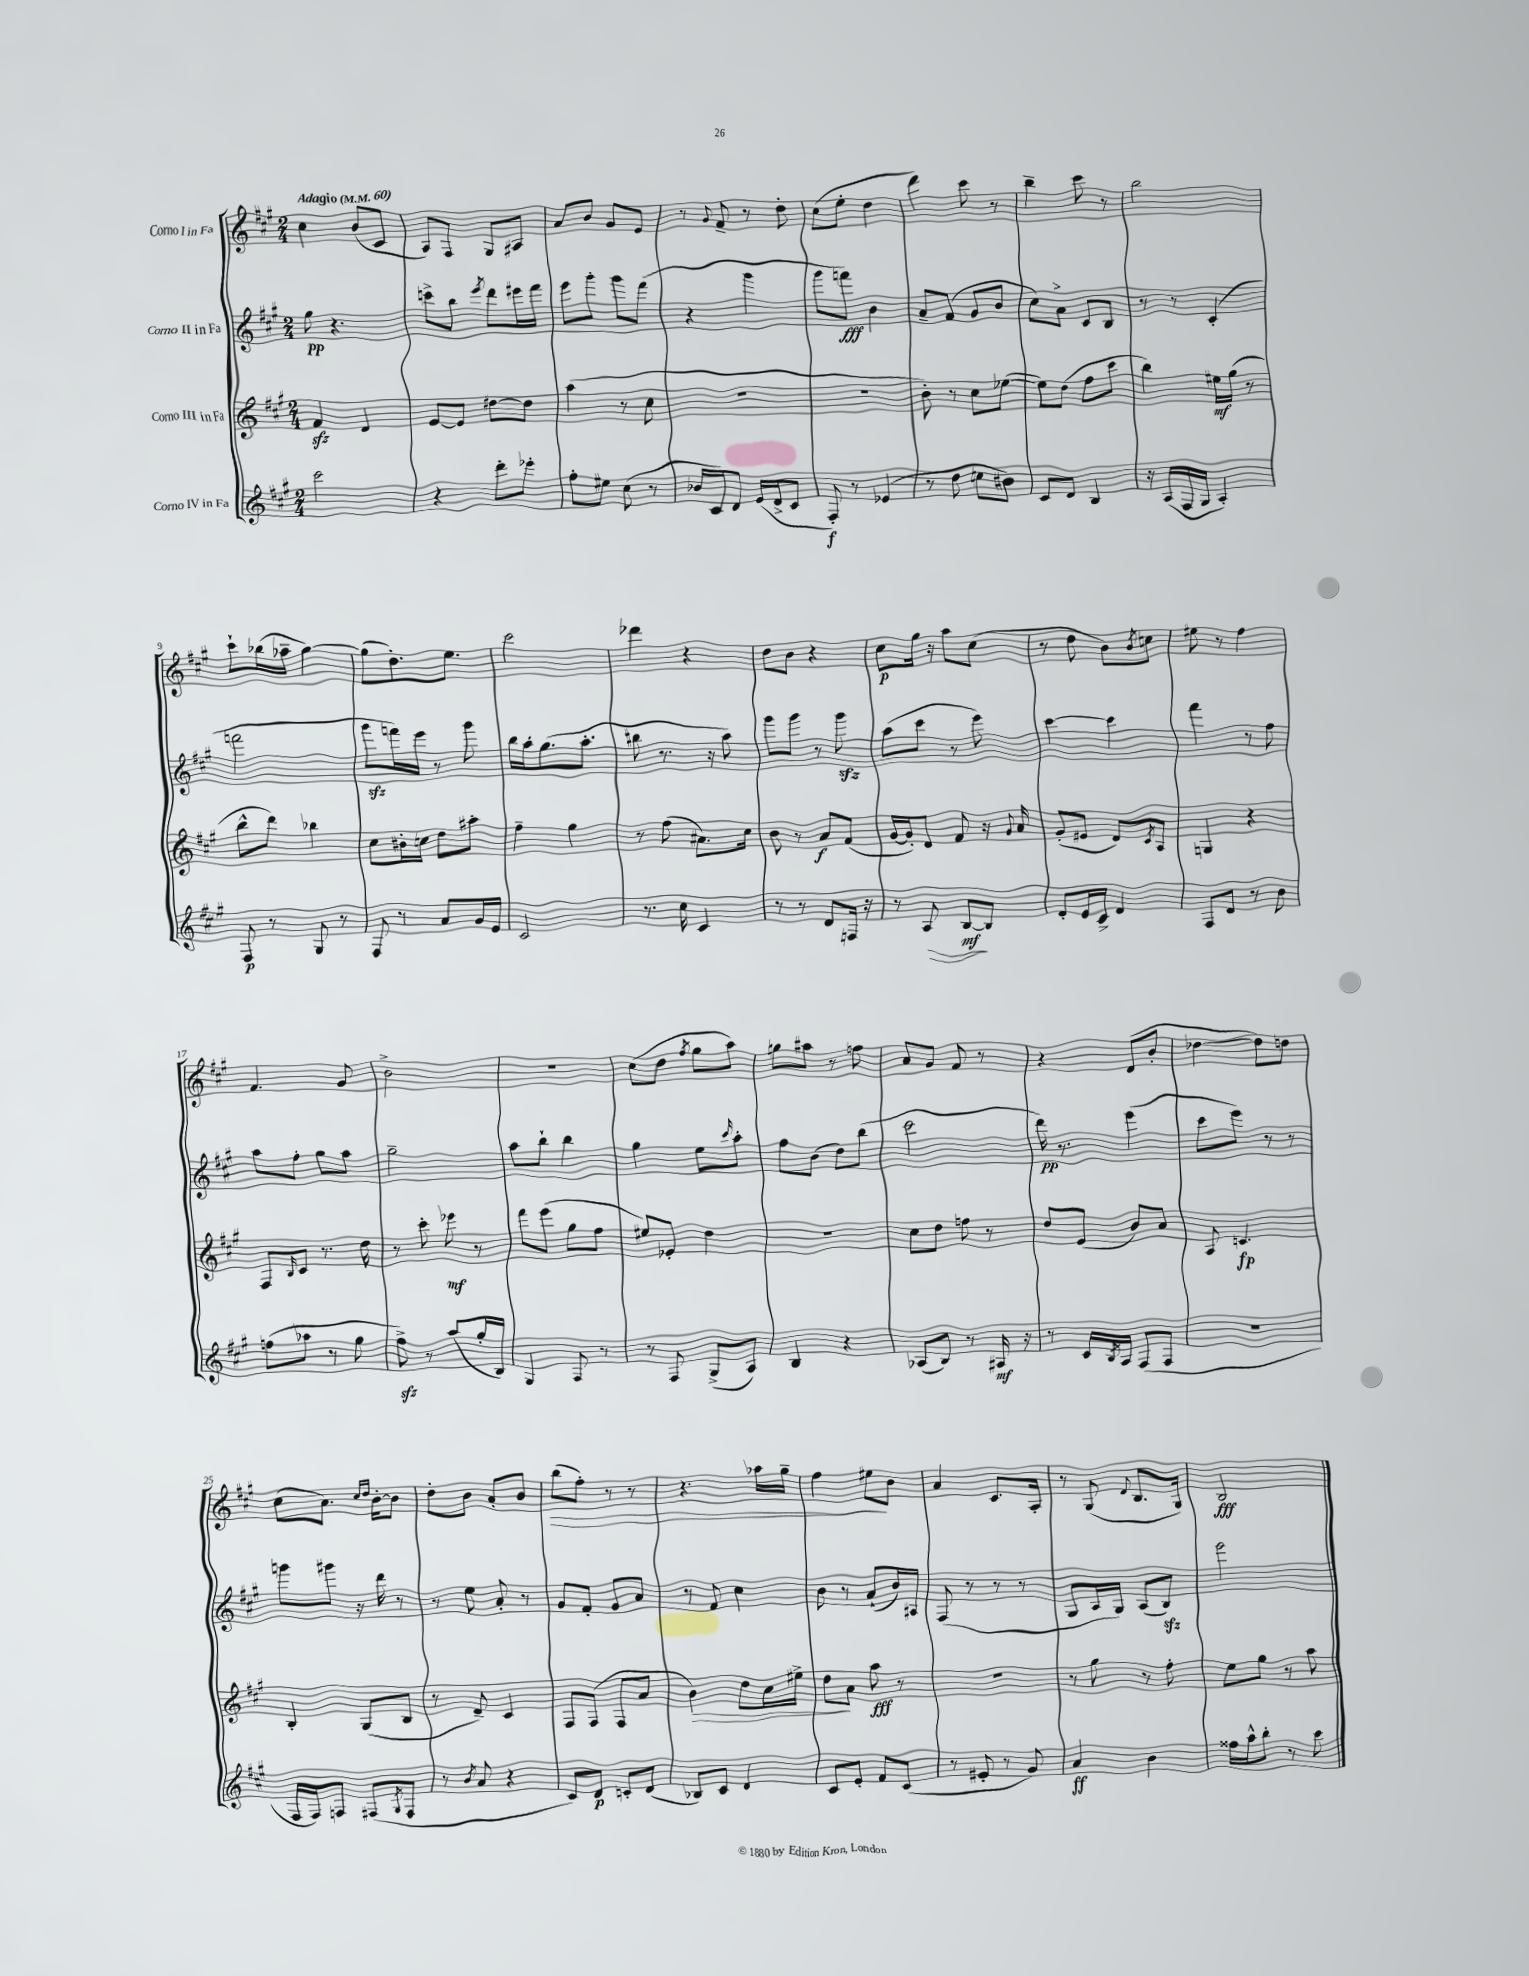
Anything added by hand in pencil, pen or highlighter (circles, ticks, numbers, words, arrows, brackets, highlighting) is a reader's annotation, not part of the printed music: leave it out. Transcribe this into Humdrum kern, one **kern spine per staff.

**kern	**dynam	**kern	**dynam	**kern	**dynam	**kern	**dynam
*part4	*part4	*part3	*part3	*part2	*part2	*part1	*part1
*staff4	*staff4	*staff3	*staff3	*staff2	*staff2	*staff1	*staff1
*I"Corno IV in Fa	*	*I"Corno III in Fa	*	*I"Corno II in Fa	*	*I"Corno I in Fa	*
*clefG2	*	*clefG2	*	*clefG2	*	*clefG2	*
*k[f#c#g#]	*	*k[f#c#g#]	*	*k[f#c#g#]	*	*k[f#c#g#]	*
*M2/4	*	*M2/4	*	*M2/4	*	*M2/4	*
*MM60	*	*MM60	*	*MM60	*	*MM60	*
=1	=1	=1	=1	=1	=1	=1	=1
!	!	!	!	!	!	!LO:TX:a:B:t=Adagio	!
2ccc#\	.	4f#zz/	.	8gg#\	pp	4cc#\	.
.	.	.	.	4.r	.	.	.
.	.	4d/	.	.	.	(8b/L	.
.	.	.	.	.	.	8c#/J	.
=2	=2	=2	=2	=2	=2	=2	=2
4r	.	[8e/L	.	8cccn^\L	.	8A/L)	.
.	.	8e/J]	.	8bb\J	.	8F#/J	.
.	.	.	.	8qeee/	.	.	.
8ddd'\L	.	[8dd#X\L	.	8ddd\L	.	8G#/L	.
8eee-X'\J	.	8dd#\J]	.	16eee#X\L	.	8A#X/J	.
.	.	.	.	16fff#\JJ	.	.	.
=3	=3	=3	=3	=3	=3	=3	=3
8ff#'\L	.	(4aa\	.	8eee\L	.	8a/L	.
8ee#X\J	.	.	.	8ggg#'\J	.	8b/J	.
(8cc#\	.	8r	.	8ggg#\L	.	8g#/L	.
8r	.	8cc#\	.	(8fff#\J	.	8e/J	.
=4	=4	=4	=4	=4	=4	=4	=4
16b-X/LL	.	2r	.	4r	.	8r	.
16c#/J)	.	.	.	.	.	.	.
.	.	.	.	.	.	8qqg#/	.
8d/J	.	.	.	.	.	8f#~/	.
(16e/LL	.	.	.	4ggg#\	.	8r	.
16d^/J	.	.	.	.	.	.	.
8c#/J	.	.	.	.	.	8dd'\	.
=5	=5	=5	=5	=5	=5	=5	=5
8F#'/)	f	2r	.	8ggg#\L	.	(8cc#\L	.
8r	.	.	.	8fffn\J)	fff	8ee'\J	.
(4e-X/	.	.	.	4b\	.	4dd\	.
=6	=6	=6	=6	=6	=6	=6	=6
8r	.	8b'\)	.	8a~/L	.	4ddd\)	.
8dd\	.	8r	.	(8f#/J	.	.	.
8ccn\L	.	8cc#\L	.	8g#/L	.	8ccc#\	.
8b#X\J)	.	([8ee-X\J	.	8b/J	.	8r	.
=7	=7	=7	=7	=7	=7	=7	=7
8c#/L	.	8ee-\L])	.	8cc#\L)	.	4bb~\	.
8d/J	.	(8dd\J	.	8a^\J	.	.	.
4B/	.	8ff#\L	.	8c#/L	.	8ccc#\	.
.	.	8ccc#\J	.	8B/J	.	8r	.
=8	=8	=8	=8	=8	=8	=8	=8
16r	.	4bb\)	.	8r	.	2bb\	.
(16A/LL	.	.	.	.	.	.	.
16F#/	.	.	.	8r	.	.	.
16G#/JJ	.	.	.	.	.	.	.
4A'/)	.	16ee#X\LL	mf	(4c#'/	.	.	.
.	.	(16gg#\JJ	.	.	.	.	.
.	.	8r	.	.	.	.	.
!!LO:LB:g=z
=9	=9	=9	=9	=9	=9	=9	=9
8F#/	p	8bb^^\L	.	2fffn\	.	8ccc#`\L	.
8r	.	8ddd\J)	.	.	.	(16bb-X\L	.
.	.	.	.	.	.	16aa-X~\JJ	.
8G#/	.	4bb-X\	.	.	.	[4gg#\)	.
8r	.	.	.	.	.	.	.
=10	=10	=10	=10	=10	=10	=10	=10
8F#/	.	8cc#\L	.	8ggg#zz\L	.	(8gg#\L]	.
8r	.	16b#X'\L	.	16fffn\L)	.	8.dd'\)	.
.	.	16ccn\JJ	.	16eee\JJ	.	.	.
8a/L	.	8dd\L	.	8r	.	.	.
.	.	.	.	.	.	8.ee\J	.
16g#/L	.	8aa#X'\J	.	8ggg#\	.	.	.
16e/JJ	.	.	.	.	.	.	.
=11	=11	=11	=11	=11	=11	=11	=11
2c#/	.	4ff#~\	.	16bb\LL	.	2ccc#\	.
.	.	.	.	16aa'\J	.	.	.
.	.	.	.	(8.gg#\	.	.	.
.	.	4gg#\	.	.	.	.	.
.	.	.	.	8.aa'\J	.	.	.
=12	=12	=12	=12	=12	=12	=12	=12
8.r	.	8r	.	8bb#X\	.	4ddd-X\	.
.	.	(8ff#\	.	8.r	.	.	.
16cc#\	.	.	.	.	.	.	.
4c#/	.	8.a#X\L)	.	.	.	4r	.
.	.	.	.	16r	.	.	.
.	.	.	.	8aa\)	.	.	.
.	.	16cc#\Jk	.	.	.	.	.
=13	=13	=13	=13	=13	=13	=13	=13
8r	.	8b\	.	8ggg#\L	.	8dd\L	.
8r	.	8r	.	8ggg#\J	.	8b\J	.
8d/L	.	8a/L	f	8r	.	4r	.
16Fn/Jk	.	(8f#/J	.	8ggg#zz\	.	.	.
16r	.	.	.	.	.	.	.
=14	=14	=14	=14	=14	=14	=14	=14
8r	.	[16g#/LL	.	(8aa\L	.	8cc#\L	p
.	.	16g#'/J])	.	.	.	.	.
!	!LO:HP:b	!	!	!	!	!	!
8A/	>	8d/J	.	8ccc#\J	.	16gg#\Jk	.
.	.	.	.	.	.	16r	.
[8B/L	mf	8f#/	.	8r	.	8aa\L	.
8B/J]	]	16r	.	8eee\)	.	(8cc#\J	.
.	.	8qqg#/	.	.	.	.	.
.	.	16a/	.	.	.	.	.
=15	=15	=15	=15	=15	=15	=15	=15
8d'/L	.	(8g#'/L	.	[4ccc#\	.	8r	.
16e/L	.	8e#X/J	.	.	.	8dd\	.
16c#^/JJ	.	.	.	.	.	.	.
4d/	.	8d/L)	.	4ccc#\]	.	8b\L)	.
.	.	8qc#/	.	.	.	8qb/	.
.	.	8A/J	.	.	.	8ccn\J	.
=16	=16	=16	=16	=16	=16	=16	=16
8F#/L	.	4Gn/	.	4fff#\	.	8ee#X\	.
8d/J	.	.	.	.	.	8r	.
8r	.	4r	.	8r	.	4ff#\	.
8b\	.	.	.	8ff#\	.	.	.
!!LO:LB:g=z
=17	=17	=17	=17	=17	=17	=17	=17
(8ffn\L	.	8F#/L	.	8aa\L	.	4.f#/	.
.	.	16qqB/	.	.	.	.	.
8aa-X\J	.	8c#/J	.	8ff#'\J	.	.	.
8r	.	8.r	.	8gg#\L	.	.	.
8gg#\	.	.	.	8aa\J	.	8g#/	.
.	.	16dd\	.	.	.	.	.
=18	=18	=18	=18	=18	=18	=18	=18
8ff#zz^\)	.	8r	.	2gg#~\	.	2b^\	.
8r	.	8ccc#'\	.	.	.	.	.
(8aa/L	.	8eee-X\	mf	.	.	.	.
16gg#'/L	.	8r	.	.	.	.	.
16B/JJ)	.	.	.	.	.	.	.
=19	=19	=19	=19	=19	=19	=19	=19
4G#/	.	8fff#\L	.	8aa\L	.	2r	.
.	.	(8eee\J	.	8bb`\J	.	.	.
8F#/	.	8gg#\L	.	4bb\	.	.	.
8r	.	8ff#\J	.	.	.	.	.
=20	=20	=20	=20	=20	=20	=20	=20
8r	.	8ee#X/L)	.	4gg#\	.	(8cc#\L	.
8F#/	.	8e-X'/J	.	.	.	8dd\J	.
.	.	.	.	.	.	8qff#/	.
(8G#^/L	.	4dd\	.	8ee\L	.	8gg#\L	.
.	.	.	.	16qqccc#/	.	.	.
8A/J)	.	.	.	8aa'\J	.	8aa\J)	.
=21	=21	=21	=21	=21	=21	=21	=21
4B/	.	2r	.	8ff#\L	.	8ggn\L	.
.	.	.	.	(8b\J	.	8aa#X\J	.
4r	.	.	.	8dd\L)	.	8r	.
.	.	.	.	(8bb\J	.	8ffn\	.
=22	=22	=22	=22	=22	=22	=22	=22
(8A-X/L	.	8cc#\L	.	2ccc#\	.	8a/L	.
8B/J)	.	8dd\J	.	.	.	8g#/J	.
8r	.	8ffn\	.	.	.	8f#/	.
16A#X/	mf	8r	.	.	.	8r	.
16r	.	.	.	.	.	.	.
=23	=23	=23	=23	=23	=23	=23	=23
8r	.	8dd/L	.	16ddd\)	pp	4r	.
.	.	.	.	8.r	.	.	.
16c#/LL	.	(8e/J	.	.	.	.	.
8qB/	.	.	.	.	.	.	.
16A/JJ	.	.	.	.	.	.	.
(8F#/L	.	8b/L)	.	(4eee\	.	(8d/L	.
8F#/J	.	8a/J	.	.	.	8b'/J	.
=24	=24	=24	=24	=24	=24	=24	=24
2r	.	8A/	.	8ccc#\L	.	[4dd-X\	.
.	.	4.cn/	fp	8eee\J)	.	.	.
.	.	.	.	8r	.	8dd-\L])	.
.	.	.	.	8r	.	8ddn\J	.
!!LO:LB:g=z
=25	=25	=25	=25	=25	=25	=25	=25
16F#/LL	.	4B'/	.	8gggn\L	.	(8cc#\L	.
16F#/J)	.	.	.	.	.	.	.
8Fn/J	.	.	.	8ggg#X\J	.	8.a\J)	.
(8F#X/L	.	(8G#/L	.	16r	.	.	.
.	.	.	.	.	.	16qqcc#/LL	.
.	.	.	.	.	.	16qqdd/JJ	.
.	.	.	.	16ddd\	.	[16b'\KL	.
8qG#/	.	.	.	.	.	.	.
8F#/J	.	8B/J	.	8r	.	8b\J]	.
=26	=26	=26	=26	=26	=26	=26	=26
8r	.	8r	.	8r	.	8dd'\L	.
8qb/	.	.	.	.	.	.	.
8a/	.	8d~/)	.	8ee\	.	8b\J	.
4r	.	4c#/	.	8a'/	.	8a'/L	.
.	.	.	.	8r	.	8b/J	.
=27	=27	=27	=27	=27	=27	=27	=27
!	!	!	!	!	!	!	!LO:HP:b
8c#/L)	.	8F#/L	.	8g#/L	.	(8bb\L	>
8d/J	p	(8F#/J	.	8f#'/J	.	8ff#'\J)	.
8cn'/L	.	8F#/L	.	8g#/L	.	8r	.
(8d/J	.	8a/J	.	8a/J	.	8r	.
=28	=28	=28	=28	=28	=28	=28	=28
!	!	!	!LO:HP:b	!	!	!	!
8B-X/L)	.	4b\)	>	8r	.	4.r	.
8c#/J	.	.	.	8f#/	.	.	.
4d/	.	8dd\L	.	4cc#\	.	.	.
.	.	16cc#\L	.	.	.	16aa-X\LL	.
.	.	16ee#X^\JJ	.	.	.	16gg#~\JJ	.
=29	=29	=29	=29	=29	=29	=29	=29
8c#/L	.	8dd\L	.	8b\	.	4ff#\	.
8e'/J	.	8a\J	]	8r	.	.	.
8f#/L	.	8aa\	fff	(8a`/L	.	8ee#X\L	.
(8c#/J	.	8r	.	16b/L)	.	8b\J	]
.	.	.	.	16A#X/JJ	.	.	.
=30	=30	=30	=30	=30	=30	=30	=30
8r	.	2r	.	(8F#/	.	4a/	.
8e#X'/	.	.	.	8r	.	.	.
8r	.	.	.	8r	.	8.c#/L	.
8g#/)	.	.	.	8r	.	.	.
.	.	.	.	.	.	16A'/Jk	.
=31	=31	=31	=31	=31	=31	=31	=31
4a/	ff	8r	.	8G#/L	.	8r	.
.	.	8gg#\	.	16A/L	.	(8G#/	.
.	.	.	.	16G#/JJ)	.	.	.
.	.	.	.	.	.	8qqd/	.
4b\	.	8r	.	(8A/L	.	8.B/L	.
.	.	8ff#'\	.	8Bzz/J)	.	.	.
.	.	.	.	.	.	16G#/Jk)	.
=32	=32	=32	=32	=32	=32	=32	=32
16ff##X\LL	.	8ee\L	.	2eee\	.	2B/	fff
16aa^^\J	.	.	.	.	.	.	.
8bb'\J	.	8gg#\J	.	.	.	.	.
8r	.	8r	.	.	.	.	.
8ccc#\	.	8aa\	.	.	.	.	.
==	==	==	==	==	==	==	==
*-	*-	*-	*-	*-	*-	*-	*-
